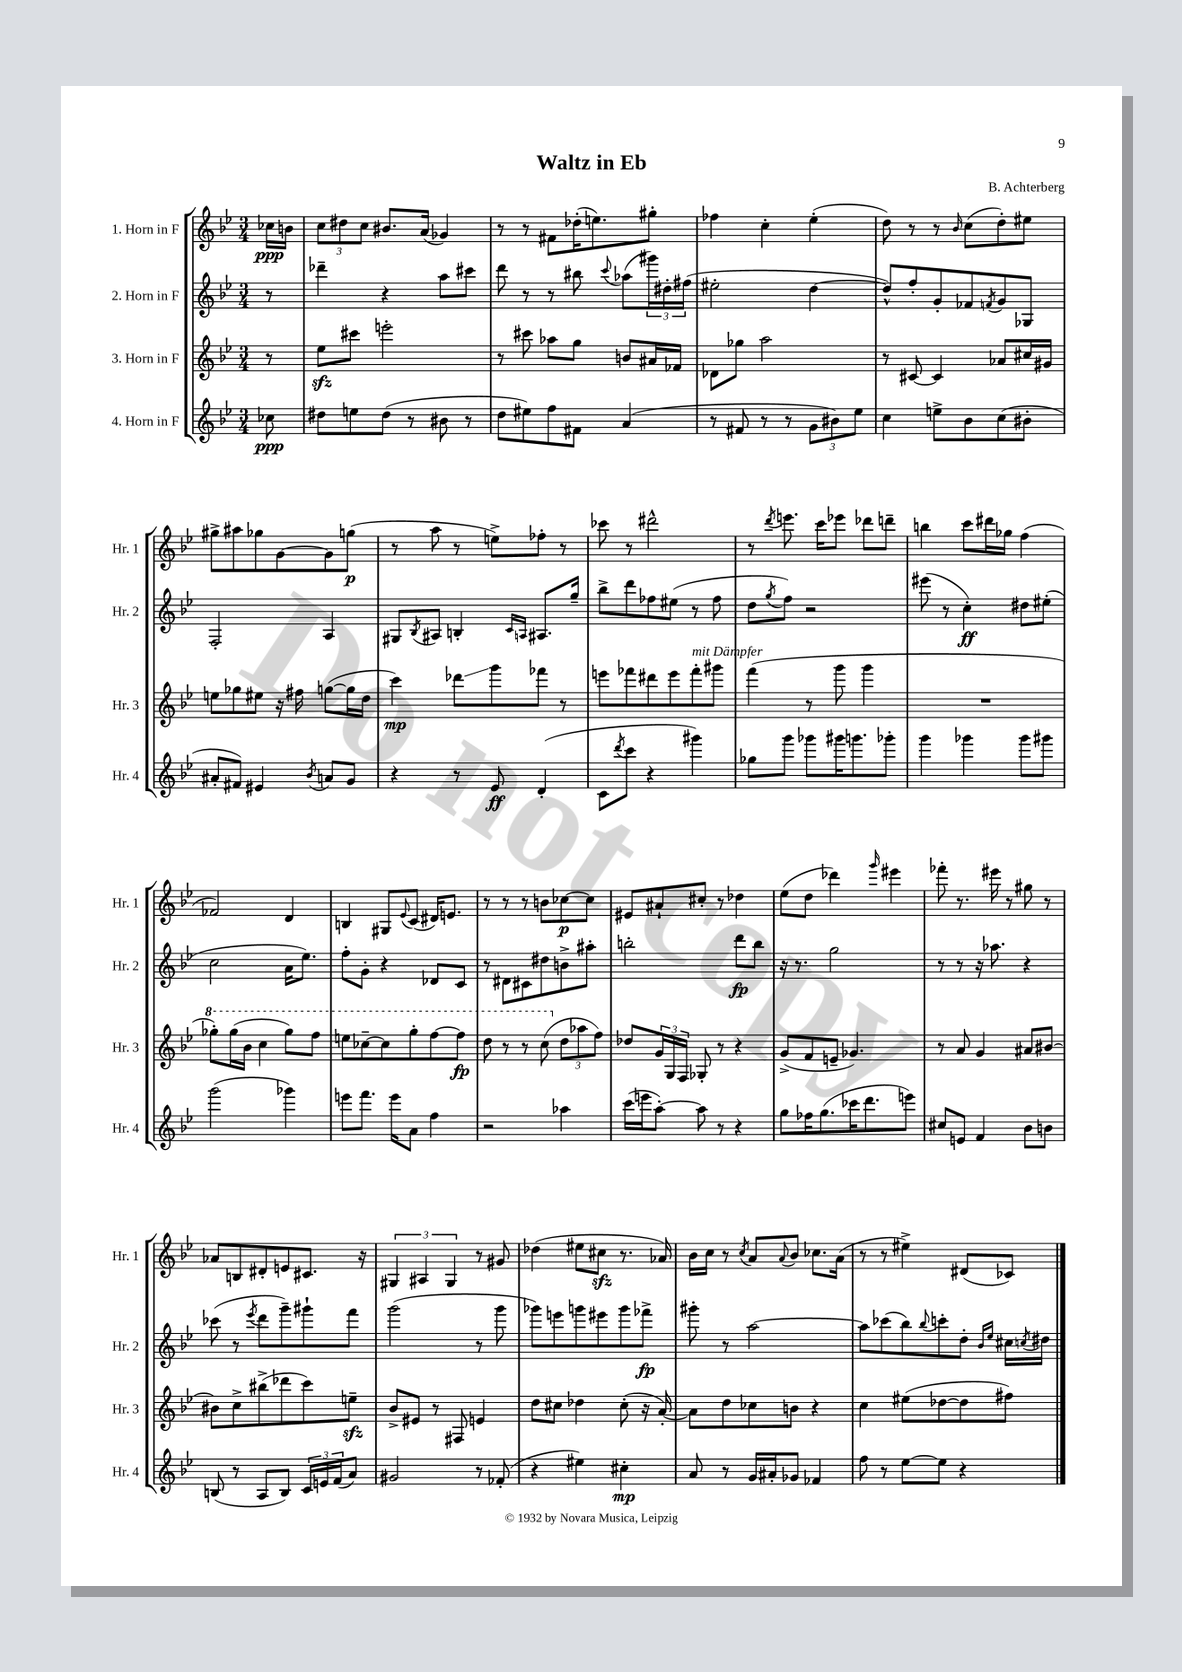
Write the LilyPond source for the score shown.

\header { title = "Waltz in Eb" composer = "B. Achterberg" }
<<
\new StaffGroup <<
\new Staff = "s0" \with { instrumentName = "1. Horn in F" shortInstrumentName = "Hr. 1" } {
    \clef treble \key bes \major \numericTimeSignature \time 3/4 \partial 8
    ces''16\ppp b'16 |
    \tuplet 3/2 { c''8 dis''8 c''8 } bis'8. a'16( ges'4) |
    r8 r8 fis'8 des''16-.( e''8.) gis''8-. |
    fes''4 c''4-. ees''4-.( |
    d''8) r8 r8 \grace { bes'16 } c''8( d''8-.) eis''8 |
    gis''8-> ais''8 ges''8 g'8~ g'8 g''8\p( |
    r8 a''8 r8 e''8->) fes''8-. r8 |
    ces'''8 r8 dis'''2-^ |
    r8 \acciaccatura { d'''8 } e'''8. c'''16 ees'''8 des'''8 d'''8-- |
    b''4 c'''8 dis'''16 ges''16 f''4( |
    fes'2) d'4 |
    b4 gis8 \appoggiatura { ees'8 } c'8( dis'16) e'8. |
    r8 r8 r8 b'8 ces''8~\p ces''8 |
    eis'8 ais'8-! cis''8-. r8 des''4 |
    ees''8( d''8 des'''4) \grace { g'''16 } eis'''4 |
    fes'''8-. r8. eis'''16 r8 gis''8 r8 |
    aes'8 b8 dis'8-. e'8 cis'8. r16 |
    \tuplet 3/2 { gis4 ais4 gis4 } r8 gis'8 |
    des''4( eis''8 cis''8\sfz r8. aes'16) |
    bes'16 c''16 r8 \acciaccatura { c''8 } a'8 \appoggiatura { a'8 } bes'8 ces''8. a'16( |
    r8 r8 eis''4->) dis'8( ces'8) \bar "|." |
}
\new Staff = "s1" \with { instrumentName = "2. Horn in F" shortInstrumentName = "Hr. 2" } {
    \clef treble \key bes \major \numericTimeSignature \time 3/4 \partial 8
    r8 |
    des'''4-- r4 a''8 cis'''8 |
    d'''8 r8 r8 bis''8 \appoggiatura { c'''8 } aes''8( \tuplet 3/2 { gis'''16) dis''16-. fis''16( } |
    eis''2-. d''4~ |
    d''8-^) f''8-. g'8-. fes'8 \acciaccatura { f'8 } g'8 ges8 |
    f2-. a4 |
    gis8 \acciaccatura { bes8 } ais8 b4-. \grace { c'16 a16 } ais8. g''16-- |
    bes''8-> d'''8 fes''8 eis''8( r8 fes''8 |
    d''8 \acciaccatura { g''8 } f''8) r2 |
    eis'''8( r8 c''4-.\ff) dis''8 eis''8-.( |
    c''2 a'16 ees''8.) |
    f''8-. g'8-. r4 des'8 c'8 |
    r8 dis'8 cis'8 dis''8 b'8-> ais''8-. |
    b''2-. d'''8\fp b''8 |
    r16 r8. g''2 |
    r8 r8 r16 aes''8. r4 |
    ces'''8( r8 \acciaccatura { ees'''8 } d'''8 g'''8--) gis'''8-! f'''8 |
    g'''2( r8 g'''8 |
    ges'''8) e'''8 g'''8 eis'''8 g'''8 fes'''8->\fp |
    gis'''8-. r8 a''2~ |
    a''8 ces'''8( bes''8) \appoggiatura { bes''8 } c'''8-. d''8-. \grace { bes'16 ees''16 } cis''16 \acciaccatura { c''8 } dis''16 \bar "|." |
}
\new Staff = "s2" \with { instrumentName = "3. Horn in F" shortInstrumentName = "Hr. 3" } {
    \clef treble \key bes \major \numericTimeSignature \time 3/4 \partial 8
    r8 |
    ees''8\sfz cis'''8 e'''2-. |
    r8 cis'''8 aes''8 g''8 b'8 ais'16 fes'16 |
    des'8 ges''8 a''2 |
    r8 cis'8~ cis'4 aes'8 cis''16 gis'16 |
    e''8 ges''8 eis''8 r16 fis''16 g''8~( g''16 d''16 |
    c'''4\mp) des'''8\glissando g'''8 fes'''8 r8 |
    e'''8 fes'''8 dis'''8 e'''8 fes'''8-.^\markup { \italic "mit Dämpfer" } gis'''8 |
    f'''4( r8 g'''8 g'''4 |
    R2. |
    \ottava #1 ges'''8-.) ges'''16( bes''16 c'''4 ges'''8) f'''8 |
    e'''8 ces'''8~-- ces'''8 g'''8-. f'''8~ f'''8\fp |
    d'''8 r8 r8 c'''8( \ottava #0 \tuplet 3/2 { d''8 aes''8 f''8) } |
    des''8 \tuplet 3/2 { g'16 g16 f16 } ges8-. r8 r4 |
    g'8->( f'8 e'8-- ges'4.) |
    r8 a'8 g'4 ais'8 bis'8~ |
    bis'8 c''8-> bis''8->( des'''8 c'''8) e''8--\sfz |
    bes'8-> eis'8 r8 fis8 e'4 |
    d''8 cis''8 des''4 cis''8-.( r16 a'16~-.) |
    a'8 d''8 ces''8 b'8 r4 |
    c''4 eis''8( des''8~ des''8 fis''8) \bar "|." |
}
\new Staff = "s3" \with { instrumentName = "4. Horn in F" shortInstrumentName = "Hr. 4" } {
    \clef treble \key bes \major \numericTimeSignature \time 3/4 \partial 8
    ces''8\ppp |
    dis''8 e''8 dis''8( r8 bis'8 r8 |
    d''8 eis''8) f''8 fis'8 a'4( |
    r8 fis'8 r8 r8 \tuplet 3/2 { g'8 bis'8) ees''8 } |
    c''4 e''8-> bes'8 c''8( bis'8-. |
    ais'8-. fis'8) eis'4 \acciaccatura { bes'8 } a'8 g'8 |
    r4 r8 ees'8\ff d'4-.( |
    c'8 \acciaccatura { d'''8 } c'''8 r4 gis'''4) |
    ges''8 g'''8 ges'''8 gis'''16 g'''8. ges'''8-. |
    g'''4 ges'''4 ges'''8 gis'''8 |
    g'''2( ges'''4) |
    e'''8 f'''8. e'''16 a'8 f''4 |
    r2 aes''4 |
    c'''16( e'''16 a''8~-.) a''8 r8 r4 |
    g''8 fes''16 g''8.( ces'''16 d'''8. e'''8) |
    cis''8 e'8 f'4 bes'8 b'8 |
    b8( r8 a8 b8) \tuplet 3/2 { c'16 e'16 f'16( } a'8) |
    gis'2 r8 fes'8-.( |
    r4 eis''4) cis''4-.\mp |
    a'8 r8 g'16 ais'16-. ges'8 fes'4 |
    f''8 r8 ees''8~ ees''8 r4 \bar "|." |
}
>>
>>
\layout { \context { \Score \remove "Bar_number_engraver" } }
